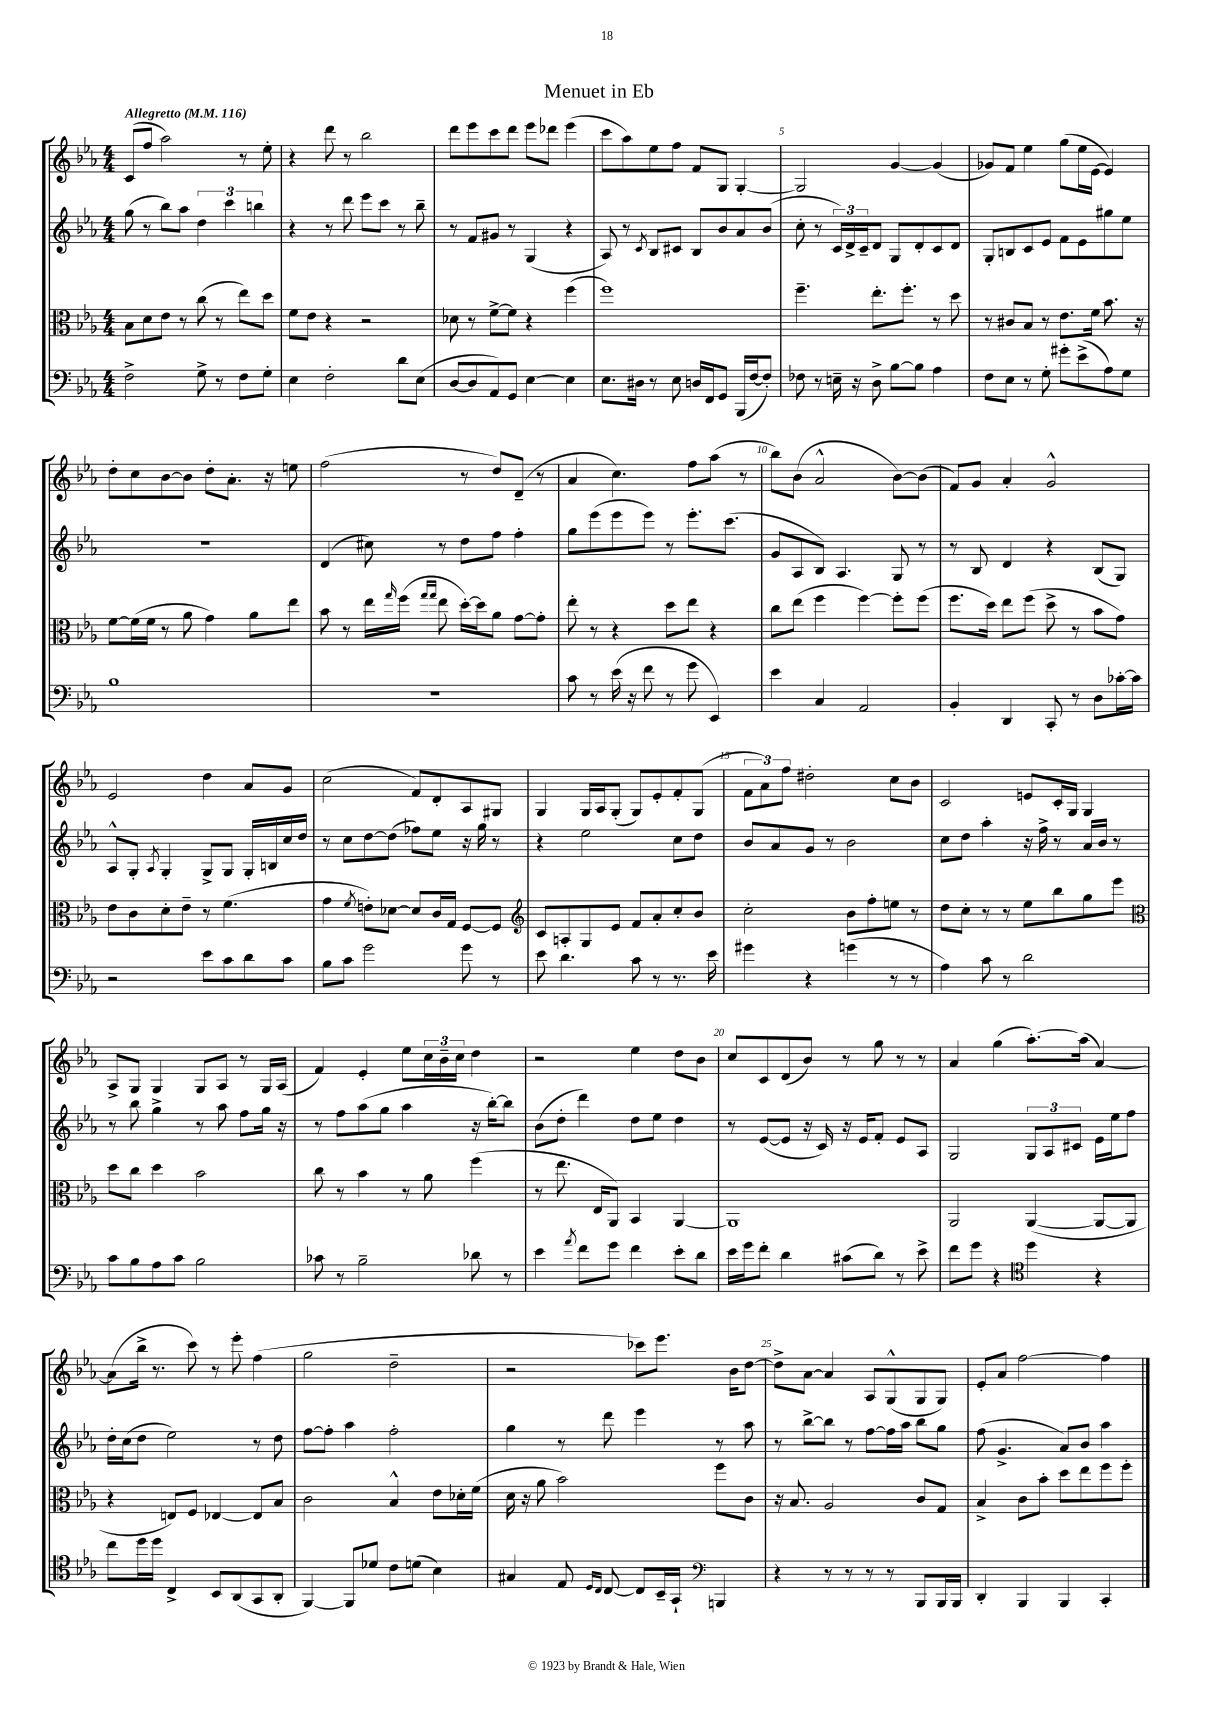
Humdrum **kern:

**kern	**kern	**kern	**kern
*staff4	*staff3	*staff2	*staff1
*clefF4	*clefC3	*clefG2	*clefG2
*k[b-e-a-]	*k[b-e-a-]	*k[b-e-a-]	*k[b-e-a-]
*M4/4	*M4/4	*M4/4	*M4/4
*MM116	*MM116	*MM116	*MM116
2F^\	8B-\L	(8gg\	(8c/L
.	8d\	8r	8ff/J
.	8e-\J	8bb-\L)	2aa-\)
.	8r	8aa-\J	.
8G^\	(8cc\	6dd\	.
8r	8r	.	.
.	.	6ccc\	.
8F\L	8ee-\L)	.	8r
.	.	6bb\	.
8G'\J	8dd\J	.	8ee-'\
=	=	=	=
4E-\	8f\L	4r	4r
.	8e-\J	.	.
2F'\	4r	8r	8ddd\
.	.	8ddd\	8r
.	2r	8eee-\L	2bb-\
.	.	8ccc\J	.
8d\L	.	8r	.
(8E-\J	.	8bb-~\	.
=	=	=	=
[8D/L	8d-\	8r	8ddd\L
8D/]	8r	8f/L	8eee-\
8AA-/)	[8f^\L	8g#/J	8ccc\
8GG/J	8f\]J	8r	8ddd\J
[4E-\	4r	(4G/	8eee-\L
.	.	.	8ddd-\J
4E-\]	(4ff\	4r	(4eee-\
=	=	=	=
8.E-\L	1ff)	8A-/)	8ccc\L
.	.	8r	8aa-\)
16D#\Jk	.	.	.
.	.	8qc/	.
8r	.	8B-/L	8ee-\
8E-\	.	8c#/J	8ff\J
16D/LL	.	8B-/L	8f/L
16FF/J	.	.	.
8GG/J	.	8b-/	8G/J
(16BBB-/LL	.	8a-/	[4G'/
[16F/J	.	.	.
8F'/]J)	.	(8b-/J	.
=	=	=	=
8F-\	4.ff~\	8cc'\	2G/]
8r	.	8r	.
16E~\	.	24c/LL)	.
.	.	24d^/	.
16r	.	.	.
.	.	24c~/J	.
8D^\	8.ee-'\L	8d/J	.
[8B-\L	.	8G/L	[4g/
.	8.ff'\J	.	.
8B-\]J	.	8d'/	.
4A-\	8r	8c/	(4g/]
.	8dd\	8d/J	.
=	=	=	=
8F\L	8r	8G'/L	8g-/L)
8E-\J	8c#/L	8B/	8f/J
8r	8B-/J	8c/	4ee-\
8G'\	8r	8e-/J	.
8g#'\L	8.e-\L	8f\L	(8gg\L
(8e-^\	.	8e-\	16ee-\L
.	16f\Jk	.	[16e-\JJ
8A-\)	8.b-\	8gg#\	4e-/])
8G\J	.	8ee-\J	.
.	16r	.	.
=	=	=	=
1B-	[8f\L	1r	8dd'\L
.	(16f\]L	.	8cc\
.	16f\JJ	.	.
.	8r	.	[8b-\
.	8a-\	.	8b-\]J
.	4g\)	.	8dd'\L
.	.	.	8.a-'\J
.	8a-\L	.	.
.	.	.	16r
.	8ee-\J	.	8ee\
=	=	=	=
1r	8b-\	(4d/	(2ff\
.	8r	.	.
.	16ee-\LL	8cc#\)	.
.	16qqgg/	.	.
.	(16ff\JJ	.	.
.	16qqgg/LL	.	.
.	16qqgg/JJ	.	.
.	8ee-\	8r	.
.	[16dd'\LL)	8dd\L	8r
.	16dd\]J	.	.
.	8a-\J	8ff\J	8dd/L)
.	[8g\L	4ff'\	(8d~/J
.	8g'\]J	.	8r
=	=	=	=
8c\	8ee-'\	8gg\L	4a-/
8r	8r	(8eee-\	.
(16e-\	4r	8eee-\	4.cc\)
16r	.	.	.
8f\	.	8eee-\J)	.
8r	8dd\L	8r	.
8g\	8ee-\J	8.eee-'\L	8ff\L
4EE-/)	4r	.	(8aa-\J
.	.	(8.ccc\J	.
.	.	.	8r
=	=	=	=
4e-\	8cc\L	8g/L	8bb-\L)
.	(8ee-\J	8A-/	(8b-\J
4C/	4ff\	8B-/J)	2a-^^/
.	.	4.A-/	.
2AA-/	[4ff\)	.	.
.	8ff'\]L	8G/	[8b-\L)
.	(8ff\J	8r	(8b-\]J
=	=	=	=
4BB-'/	8.ff\L	8r	8f/L)
.	.	8B-/	8g/J
.	16dd\Jk)	.	.
4DD/	8ee-\L	4d/	4a-'/
.	(8ff\J	.	.
8CC'/	8dd^\	4r	2g^^/
8r	8r	.	.
8D\L	8b-\L	(8B-/L	.
[16c-'\L	8g\J)	8G/J)	.
16c-\]JJ	.	.	.
=	=	=	=
2r	8e-\L	8A-^^/L	2e-/
.	8c\	8G'/J	.
.	.	8qA-/	.
.	8d'\	4G'/	.
.	8e-~\J	.	.
8e-\L	8r	8G^/L	4dd\
8c\	(4.f\	8G/J	.
8d\	.	16G'/LL	8a-/L
.	.	16B/	.
8c\J	.	16cc/	8g/J
.	.	16dd/JJ	.
=	=	=	=
8B-\L	4g\	8r	(2cc\
8c\J	.	8cc\L	.
.	8qf/	.	.
2g\	8e'\L)	[8dd\	.
.	[8d-\J	(8dd\]J	.
.	8d-/]L	8ff-\L)	8f/L)
.	16c/L	8ee-\J	8d'/
.	16G/JJ	.	.
8g\	[8F/L	16r	8A-/
.	.	16gg\	.
8r	8F/]J	8r	8G#/J
=	=	=	=
*	*clefG2	*	*
8e-\	8c/L	4r	4G/
4.d\	8A'/	.	.
.	8G/	2ee-\	16G/LL
.	.	.	16A-/J
.	8e-/J	.	(8G'/J
8c\	8f/L	.	8G/L)
8r	8a-'/	.	8e-'/
8.r	8cc'/	8cc\L	8f'/
.	8b-/J	8dd\J	(8G/J
16e-\	.	.	.
=	=	=	=
4g#\	2cc'\	8b-/L	12f\L
.	.	.	12a-\)
.	.	8a-/	.
.	.	.	12ff\J
4r	.	8g/J	2dd#'\
.	.	8r	.
(4g\	8b-\L	2b-\	.
.	8ff'\	.	.
8r	8ee\J	.	8cc\L
8r	8r	.	8b-\J
=	=	=	=
4A-\)	8dd\L	8cc\L	2c/
.	8cc'\J	8dd\J	.
8c\	8r	4aa-'\	.
8r	8r	.	.
2d\	8ee-\L	16r	8e/L
.	.	16ff^\	.
.	8bb-\	8r	16c'/L
.	.	.	16G/JJ
.	8gg\	16a-/LL	4G/
.	.	16b-/JJ	.
.	8eee-\J	8r	.
=	=	=	=
*	*clefC3	*	*
8c\L	8dd\L	8r	8A-^/L
8B-\	8cc\J	8bb-\	8G/J
8A-\	4dd\	4gg^\	4G/
8c\J	.	.	.
2B-\	2b-\	8r	8G/L
.	.	8aa-\	8A-/J
.	.	8ff\L	8r
.	.	16gg\Jk	16G/LL
.	.	16r	(16A-/JJ
=	=	=	=
8c-\	8cc\	8r	4f/)
8r	8r	8ff\L	.
2B-~\	4b-\	(8aa-\	4e-'/
.	.	8gg\J	.
.	8r	4aa-\	8ee-\L
.	8a-\	.	24cc\L
.	.	.	24b-~\
.	.	.	24cc\JJ
8d-\	(4ff\	16r	4dd\
.	.	[16bb-'\LK)	.
8r	.	8bb-\]J	.
=	=	=	=
4e-\	8r	(8b-\L	2r
.	8.ee-\	8dd'\J	.
8qa-/	.	.	.
8f\L	.	4ddd\)	.
.	16E-/LK	.	.
8g\J	8AA-/J)	.	.
4f\	4BB-/	8dd\L	4ee-\
.	.	8ee-\J	.
8e-'\L	[4AA-/	4dd\	8dd\L
8d\J	.	.	8b-\J
=	=	=	=
16e-\LL	1AA-]	8r	8cc/L
16g\J	.	.	.
8f'\J	.	([8e-/L	8c/
4d\	.	8e-/]J	(8d/
.	.	16r	8b-/J)
.	.	16c/)	.
(8c#\L	.	16r	8r
.	.	16e-/LK	.
8d\J)	.	8f'/J	8gg\
8r	.	8e-/L	8r
8e-^\	.	8A-/J	8r
=	=	=	=
8f\L	2AA-/	2G/	4a-/
8g\J	.	.	.
4r	.	.	(4gg\
*clefC4	*	*	*
4dd\	([4AA-/	12G/L	[8.aa-'\L)
.	.	12A-/	.
.	.	12c#/J	.
.	.	.	(16aa-\]Jk
4r	8AA-/_L	16e-\LL	[4a-/)
.	.	16ee-\J	.
.	8AA-/]J	8ff\J	.
=	=	=	=
8cc\L	4r	16dd'\LL	(8a-\]L
.	.	(16cc\J	.
16dd\L	.	8dd\J	16bb-^\Jk
16dd\JJ	.	.	8.r
4C^/	8E/L)	2ee-\)	.
.	8F/J	.	8ccc\)
8BB-/L	[4E-/	.	8r
(8AA-/	.	.	8eee-'\
8GG/	8E-/]L	8r	(4ff\
8AA-'/J	8B-/J	8dd\	.
=	=	=	=
[4FF/)	2c\	[8ff\L	2gg\
.	.	8ff'\]J	.
8FF/]L	.	4aa-\	.
8d-/J	.	.	.
8c\L	4B-^^/	2ff'\	2dd~\
(8d\J	.	.	.
4B-\)	8e-\L	.	.
.	16d-'\L	.	.
.	(16f\JJ	.	.
=	=	=	=
4G#/	16d\	4gg\	2r
.	16r	.	.
.	8a-\	.	.
8E-/	2b-\)	8r	.
16qqD/LL	.	.	.
16qqC/JJ	.	.	.
[8C/	.	8ddd\	.
8C/]L	.	4eee-\	8ccc-\L)
16BB-~/L	.	.	8.eee-\J
16GG`/JJ	.	.	.
*clefF4	*	*	*
4BBB/	8ff\L	8r	.
.	.	.	16b-\LK
.	8c\J	8aa-\	[8dd\J
=	=	=	=
4r	16r	8r	8dd^\]L
.	8.B-/	.	.
.	.	[8bb-^\L	[8a-\J
8r	2A-/	8bb-\]J	4a-/]
8r	.	8r	.
8r	.	[8ff\L	8A-/L
8r	.	16ff\]L	(8G^^/
.	.	16aa-\JJ	.
8BBB-/L	8c/L	8bb-\L	8G/
16BBB-/L	8G/J	8gg\J	8G/J)
16BBB-/JJ	.	.	.
=	=	=	=
4DD'/	4B-^/	(8ff\	8e-'/L
.	.	4.g^/	8a-/J
4BBB-/	8c\L	.	[2ff\
.	8b-'\J	.	.
4BBB-/	8dd\L	8a-/L)	.
.	8ee-\	8b-/J	.
4CC'/	8ff\	4aa-\	4ff\]
.	8ff'\J	.	.
==	==	==	==
*-	*-	*-	*-
